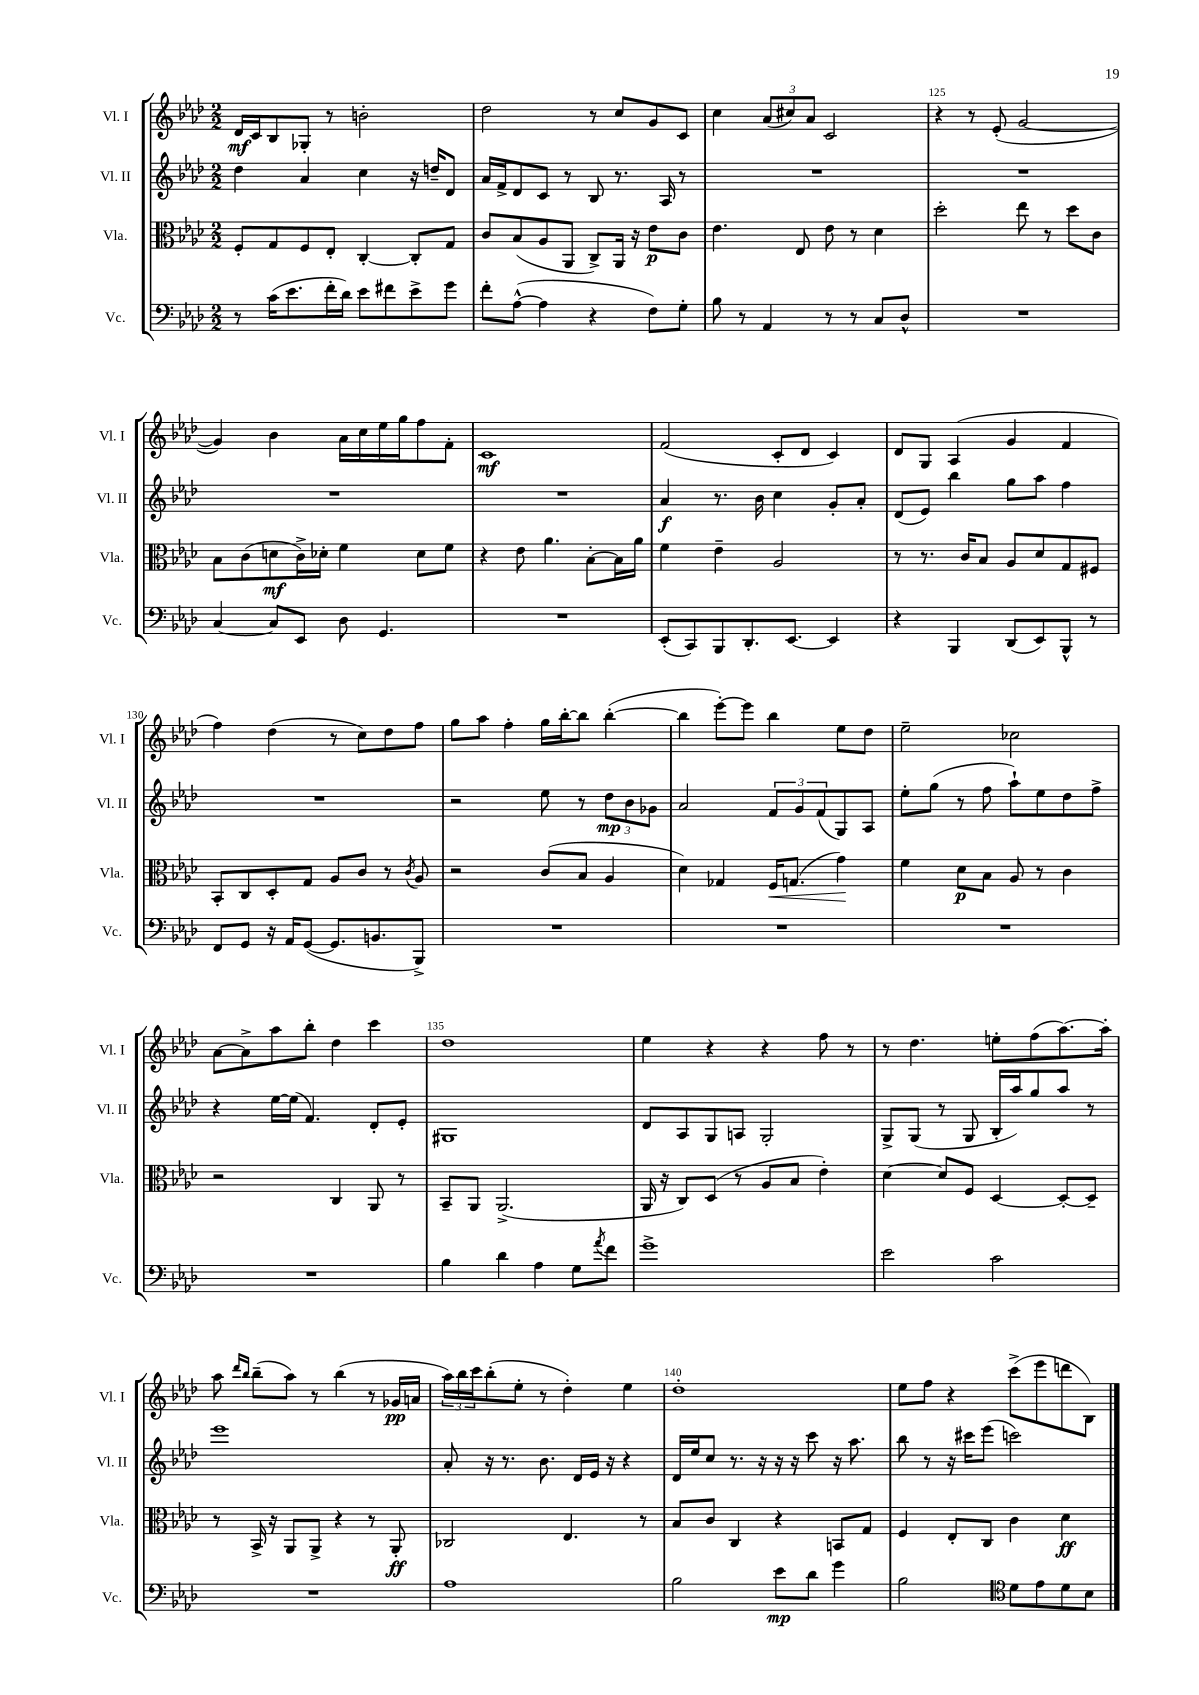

**kern	**kern	**kern	**kern
*staff4	*staff3	*staff2	*staff1
*clefF4	*clefC3	*clefG2	*clefG2
*k[b-e-a-d-]	*k[b-e-a-d-]	*k[b-e-a-d-]	*k[b-e-a-d-]
*M2/2	*M2/2	*M2/2	*M2/2
8r	8F'/L	4dd-\	16d-/LL
.	.	.	16c/J
(16c\LK	8G/	.	8B-/
8.e-\	.	.	.
.	8F/	4a-/	8G-'/J
16f'\L	8E-'/J	.	8r
16d-\JJ)	.	.	.
8e-\L	[4C'/	4cc\	2b'\
8f#\	.	.	.
8e-^\	8C'/]L	16r	.
.	.	16dd~/LK	.
8g\J	8G/J	8d-/J	.
=	=	=	=
8f'\L	8c/L	16a-/LL	2dd-\
.	.	16f^/J	.
([8A-^^\J	(8B-/	8d-/	.
4A-\]	8A-/	8c/J	.
.	8AA-/J	8r	.
4r	8C^/L)	8B-/	8r
.	16AA-/Jk	8.r	8cc/L
.	16r	.	.
8F\L)	8e-\L	.	8g/
.	.	16A-/	.
8G'\J	8c\J	8r	8c/J
=	=	=	=
8B-\	4.e-\	1r	4cc\
8r	.	.	.
4AA-/	.	.	(12a-/L
.	.	.	12cc#/)
.	8E-/	.	.
.	.	.	12a-/J
8r	8e-\	.	2c/
8r	8r	.	.
8C/L	4d-\	.	.
8D-^^/J	.	.	.
=	=	=	=
1r	2dd-'\	1r	4r
.	.	.	8r
.	.	.	(8e-'/
.	8ee-\	.	[2g/
.	8r	.	.
.	8dd-\L	.	.
.	8c\J	.	.
=	=	=	=
[4C/	8B-\L	1r	4g/])
.	(8c\	.	.
8C/]L	8d\	.	4b-\
8EE-/J	16c^\L)	.	.
.	16d-'\JJ	.	.
8D-\	4f\	.	16a-\LL
.	.	.	16cc\
4.GG/	.	.	16ee-\
.	.	.	16gg\J
.	8d-\L	.	8ff\
.	8f\J	.	8f'\J
=	=	=	=
1r	4r	1r	1c
.	8e-\	.	.
.	4.a-\	.	.
.	[8B-'\L	.	.
.	16B-\]L	.	.
.	16a-\JJ	.	.
=	=	=	=
(8EE-'/L	4f\	4a-/	(2f/
8CC/)	.	.	.
8BBB-/	4e-~\	8.r	.
8.DD-'/	.	.	.
.	.	16b-\	.
.	2A-/	4cc\	8c'/L
[8.EE-/J	.	.	.
.	.	.	8d-/J
4EE-/]	.	8g'/L	4c/)
.	.	8a-'/J	.
=	=	=	=
4r	8r	(8d-/L	8d-/L
.	8.r	8e-/J)	8G/J
4BBB-/	.	4bb-\	(4A-/
.	16c/LK	.	.
.	8B-/J	.	.
(8DD-/L	8A-/L	8gg\L	4g/
8EE-/)	8d-/	8aa-\J	.
8BBB-^^/J	8G/	4ff\	4f/
8r	8F#/J	.	.
=	=	=	=
8FF/L	8BB-'/L	1r	4ff\)
8GG/J	8C/	.	.
16r	8D-'/	.	(4dd-\
16AA-/LK	.	.	.
([8GG/J	8G/J	.	.
8.GG/]L	8A-/L	.	8r
.	8c/J	.	8cc\L)
8.BB/	.	.	.
.	8r	.	8dd-\
.	8qc/	.	.
8BBB-^/J)	8A-/	.	8ff\J
=	=	=	=
1r	2r	2r	8gg\L
.	.	.	8aa-\J
.	.	.	4ff'\
.	(8c/L	8ee-\	16gg\LL
.	.	.	[16bb-'\J
.	8B-/J	8r	8bb-\]J
.	4A-/	12dd-\L	([4bb-'\
.	.	12b-\	.
.	.	12g-\J	.
=	=	=	=
1r	4d-\)	2a-/	4bb-\]
.	4G-/	.	[8eee-'\L)
.	.	.	8eee-\]J
.	16F/LK	12f/L	4bb-\
.	(8.G/J	.	.
.	.	12g/	.
.	.	(12f/	.
.	4g\)	8G/)	8ee-\L
.	.	8A-/J	8dd-\J
=	=	=	=
1r	4f\	8ee-'\L	2ee-~\
.	.	(8gg\J	.
.	8d-\L	8r	.
.	8B-\J	8ff\	.
.	8A-/	8aa-`\L)	2cc-\
.	8r	8ee-\	.
.	4c\	8dd-\	.
.	.	8ff^\J	.
=	=	=	=
1r	2r	4r	[8a-\L
.	.	.	8a-^\]
.	.	[16ee-\LL	8aa-\
.	.	(16ee-\]JJ	.
.	.	4.f/)	8bb-'\J
.	4C/	.	4dd-\
.	8AA-/	8d-'/L	4ccc\
.	8r	8e-'/J	.
=	=	=	=
4B-\	8BB-~/L	1G#	1dd-
.	8AA-/J	.	.
4d-\	(2.AA-^/	.	.
4A-\	.	.	.
8G\L	.	.	.
8qa-/	.	.	.
8f\J	.	.	.
=	=	=	=
1g^	16AA-/	8d-/L	4ee-\
.	16r	.	.
.	8C/L)	8A-/	.
.	(8D-/J	8G/	4r
.	8r	8A/J	.
.	8A-/L	2G'/	4r
.	8B-/J	.	.
.	4e-'\)	.	8ff\
.	.	.	8r
=	=	=	=
2e-\	[4d-\	8G^/L	8r
.	.	(8G/J	4.dd-\
.	8d-/]L	8r	.
.	8F/J	8G/	.
2c\	[4D-/	16B-'/LL	8ee'\L
.	.	16aa-/J)	.
.	.	8gg/	(8ff\
.	8D-'/_L	8aa-/J	[8.aa-\)
.	8D-~/]J	8r	.
.	.	.	16aa-'\]Jk
=	=	=	=
1r	8r	1eee-	8aa-\
.	.	.	16qqddd-/LL
.	.	.	16qqbb-/JJ
.	16BB-^/	.	(8bb-~\L
.	16r	.	.
.	8AA-/L	.	8aa-\J)
.	8AA-^/J	.	8r
.	4r	.	(4bb-\
.	8r	.	8r
.	8AA-'/	.	16g-/LL
.	.	.	16a/JJ
=	=	=	=
1A-	2C-/	8a-'/	24aa-\LL)
.	.	.	24bb-\
.	.	.	24ccc\J
.	.	16r	(8bb-'\
.	.	8.r	.
.	.	.	8ee-'\J
.	.	8.b-\	8r
.	4.E-/	.	4dd-'\)
.	.	16d-/LL	.
.	.	16e-/JJ	.
.	.	16r	.
.	.	4r	4ee-\
.	8r	.	.
=	=	=	=
2B-\	8B-/L	16d-/LL	1dd-'
.	.	16ee-/J	.
.	8c/J	8cc/J	.
.	4C/	8.r	.
.	.	16r	.
8e-\L	4r	16r	.
.	.	16r	.
8d-\J	.	8ccc\	.
4g\	8BB/L	16r	.
.	.	8.aa-\	.
.	8G/J	.	.
=	=	=	=
2B-\	4F/	8bb-\	8ee-\L
.	.	8r	8ff\J
.	8E-'/L	16r	4r
.	.	16ccc#\LK	.
.	8C/J	(8eee-\J	.
*clefC4	*	*	*
8d-\L	4c\	2ccc\)	(8ccc^\L
8e-\	.	.	8eee-\
8d-\	4d-\	.	8ddd\
8B-\J	.	.	8B-\J)
==	==	==	==
*-	*-	*-	*-
